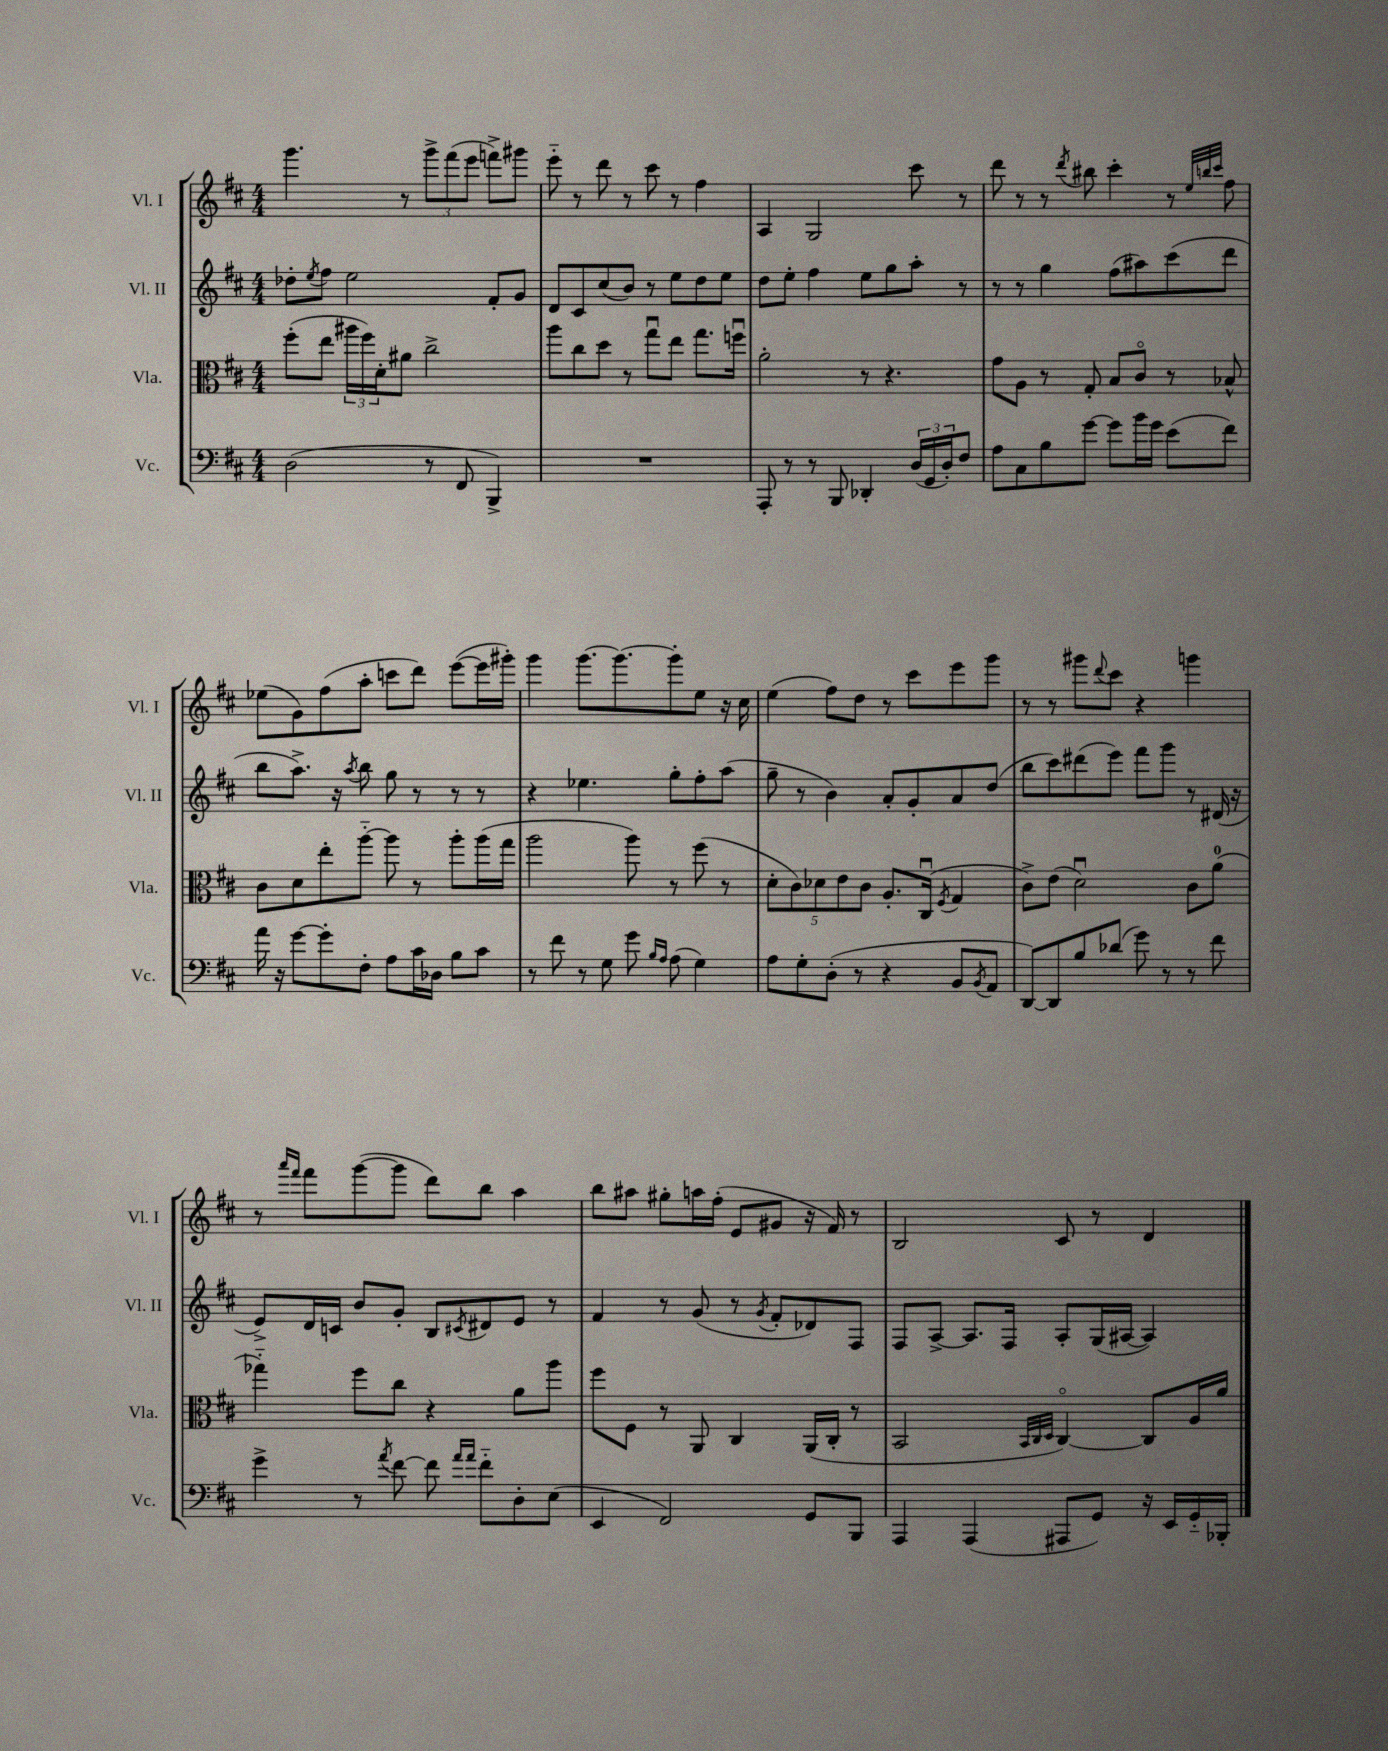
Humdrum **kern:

**kern	**kern	**kern	**kern
*staff4	*staff3	*staff2	*staff1
*clefF4	*clefC3	*clefG2	*clefG2
*k[f#c#]	*k[f#c#]	*k[f#c#]	*k[f#c#]
*M4/4	*M4/4	*M4/4	*M4/4
(2D\	(8ff#'\L	8dd-'\L	4.ggg\
.	.	8qee/	.
.	8ee\J	8ff#\J	.
.	24aa#\LL	2ee\	.
.	24ff#\)	.	.
.	24d'\J	.	.
.	8a#\J	.	8r
8r	2cc#^\	.	12ggg^\L
.	.	.	(12fff#\
8FF#/	.	.	.
.	.	.	12eee\J
4BBB^/)	.	8f#'/L	8fff^\L)
.	.	8g/J	8ggg#\J
=	=	=	=
1r	8aa\L	8d/L	8eee'~\
.	8cc#\	8c#/	8r
.	8dd\J	(8cc#/	8ddd\
.	8r	8b/J)	8r
.	8ggu\L	8r	8ccc#\
.	8ee\J	8ee\L	8r
.	8.gg\L	8dd\	4ff#\
.	.	8ee\J	.
.	16ffu\Jk	.	.
=	=	=	=
8AAA'/	2a'\	8dd\L	4A/
8r	.	8ee'\J	.
8r	.	4ff#\	2G/
8BBB/	.	.	.
4DD-'/	8r	8ee\L	.
.	4.r	8gg\	.
(24D/LL	.	8aa'\J	8ccc#\
24GG/	.	.	.
24D'/J)	.	.	.
8F#/J	.	8r	8r
=	=	=	=
8A\L	8g\L	8r	8ddd\
8C#\	8A\J	8r	8r
8B\	8r	4gg\	8r
.	.	.	8qddd/
[8g\J	8G'/	.	8bb#\
8g\]L	8B/L	(8ff#\L	4ccc#'\
16b\L	8c#o/J	8aa#\)	.
16g\JJ	.	.	.
(8e\L	8r	(8ccc#\	8r
.	.	.	32qqee/LLL
.	.	.	32qqbb/
.	.	.	32qqccc#/JJJ
8f#\J)	8B-^^/	8ddd\J	8ff#\
=	=	=	=
16a\	8c#\L	8bb\L	(8ee-\L
16r	.	.	.
[8g\L	8d\	8.aa^\J)	8g\)
8g'\]	8ee'\	.	(8ff#\
.	.	16r	.
.	.	8qaa/	.
8F#'\J	[8aa'~\J	8bb\	8aa'\J
8A\L	8aa\]	8gg\	8ccc\L
16c#\L	8r	8r	8ddd\J)
16D-\JJ	.	.	.
8B\L	8aa'\L	8r	([8eee\L
8c#\J	(16aa\L	8r	16eee\]L
.	16gg\JJ	.	16ggg#'\JJ)
=	=	=	=
8r	2aa\	4r	4ggg\
8f#\	.	.	.
8r	.	4.ee-\	[8.ggg\L
8G\	.	.	.
.	.	.	8.ggg\_
8g\	8aa\)	.	.
16qqB/LL	.	.	.
16qqA/JJ	.	.	.
(8A\	8r	8gg'\L	8ggg'\]
4G\)	(8ff#\	8ff#'\	8ee\J
.	8r	(8aa\J	16r
.	.	.	16cc#\
=	=	=	=
8A\L	10d'\L	8gg~\	(4ee\
.	10c#\)	.	.
8G'\	.	8r	.
.	10d-\	.	.
(8D'\J	.	4b\)	8ff#\L)
.	10e\	.	.
8r	.	.	8dd\J
.	10c#\J	.	.
4r	8.A'/L	8a'/L	8r
.	.	8g'/	8ccc#\L
.	(16C#u/Jk	.	.
.	8qF#/	.	.
8BB/L	4G/	8a/	8eee\
8qBB/	.	.	.
8AA/J	.	(8dd/J	8ggg\J
=	=	=	=
[8DD/L)	8c#^\L)	8bb\L	8r
8DD/]	(8e\J	8ccc#\)	8r
8B/	2du\)	(8ddd#\	8ggg#\L
.	.	.	8qqddd/
(8d-/J	.	8eee\J)	8ccc#\J
8g\)	.	8fff#\L	4r
8r	.	8ggg\J	.
8r	8c#\L	8r	4ggg\
8f#\	(8a\J	(16d#/	.
.	.	16r	.
=	=	=	=
4g^\	4gg-'~\)	8e^/L)	8r
.	.	.	16qqaaa/LL
.	.	.	16qqfff#/JJ
.	.	16d/L	8fff#\L
.	.	16c/JJ	.
8r	8ff#\L	8b/L	([8ggg\
8qa/	.	.	.
[8f#\	8cc#\J	8g'/J	8ggg\]J
8f#\]	4r	8B/L	8ddd\L)
16qqa/LL	.	.	.
16qqa/JJ	.	8qc#/	.
8f#'~\L	.	8d#/	8bb\J
8D'\	8a\L	8e/J	4aa\
(8E\J	8aa\J	8r	.
=	=	=	=
4EE/	8ff#\L	4f#/	8bb\L
.	8F#\J	.	8aa#\J
2FF#/)	8r	8r	8gg#'\L
.	8AA/	(8g/	16aa\L
.	.	.	(16ff#'\JJ
.	4C#/	8r	8e/L
.	.	8qg/	.
.	.	8f#'/L	8g#/J
8GG/L	(16AA/LL	8d-/)	16r
.	16C#'/JJ	.	16f#/)
8BBB/J	8r	8F#/J	8r
=	=	=	=
4AAA/	2BB/	8F#/L	2B/
.	.	[8A^/J	.
(4AAA/	.	8.A/]L	.
.	.	16F#/Jk	.
.	32qqBB/LLL	.	.
.	32qqC#/	.	.
.	32qqD/JJJ	.	.
8AAA#/L	[4C#o/)	8A'/L	8c#/
8GG/J)	.	(16G/L	8r
.	.	[16A#/JJ	.
16r	8C#/]L	4A#/])	4d/
16EE/LL	.	.	.
16GG'~/	16A/L	.	.
16BBB-'/JJ	16a/JJ	.	.
==	==	==	==
*-	*-	*-	*-
